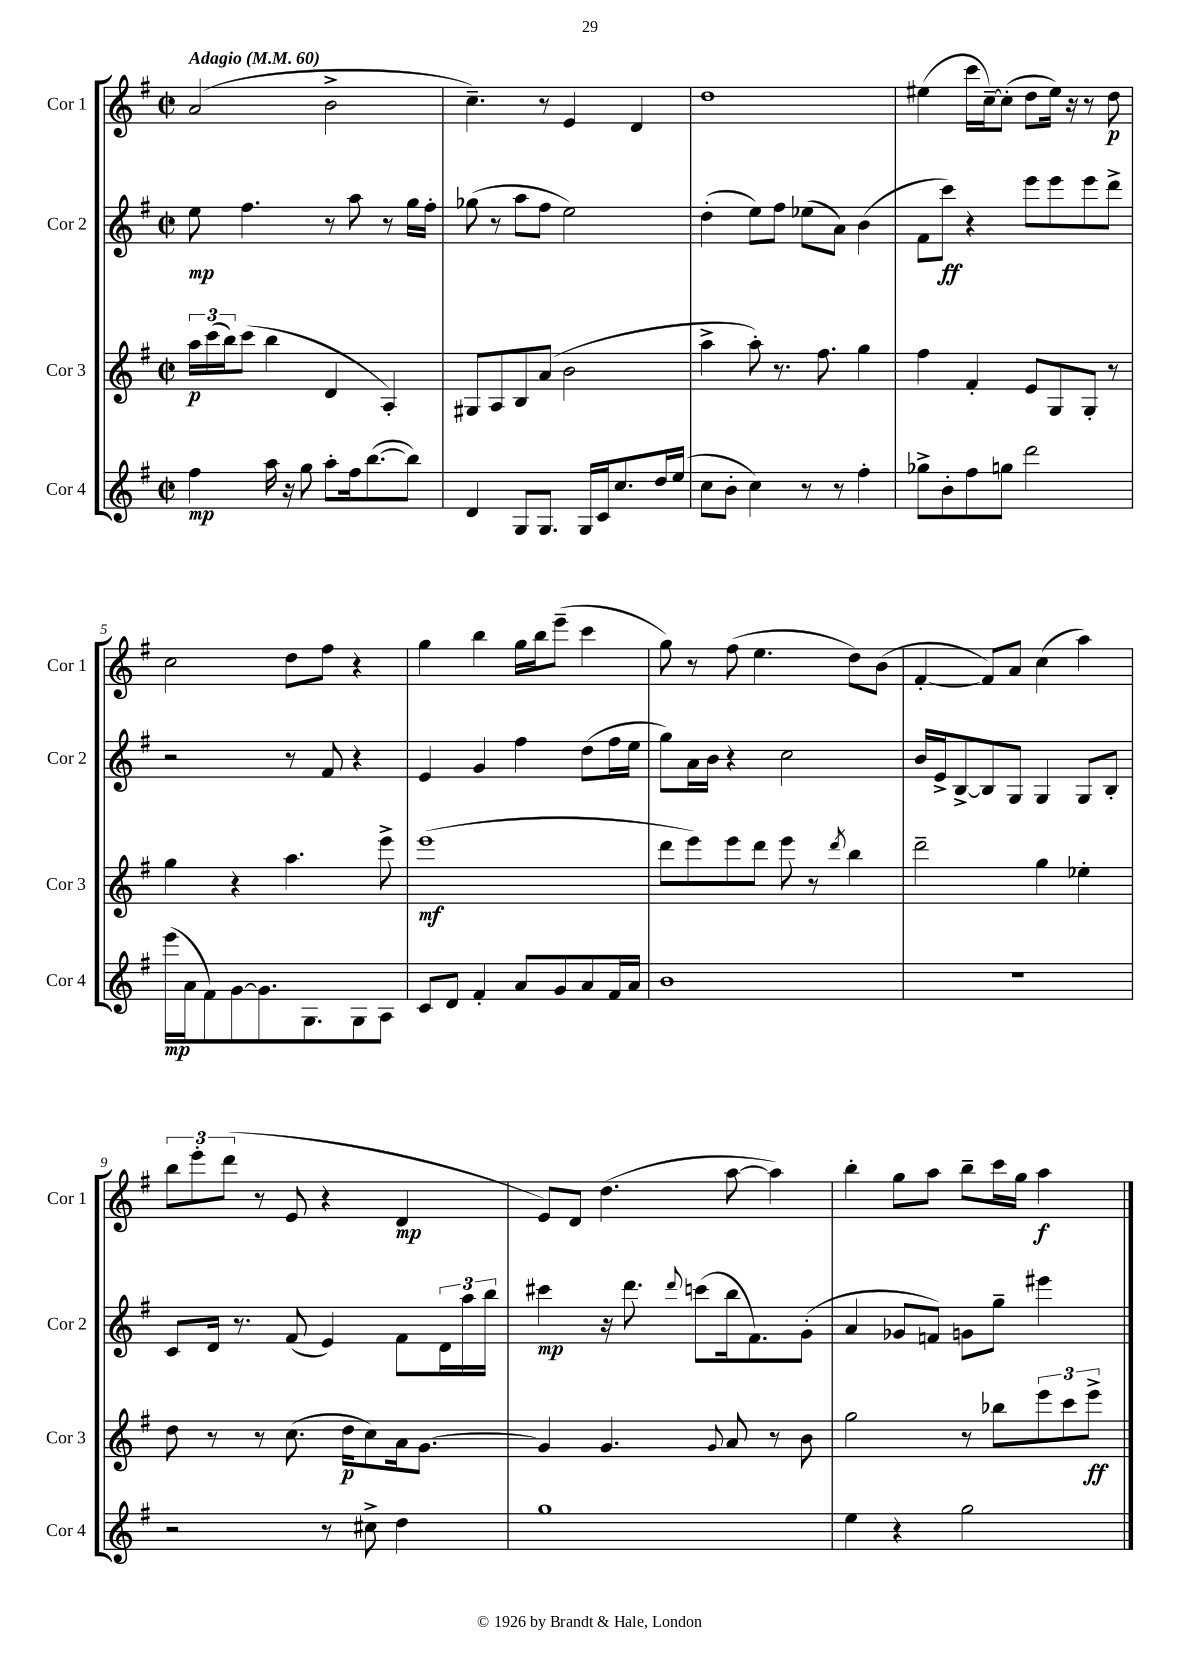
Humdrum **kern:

**kern	**dynam	**kern	**dynam	**kern	**dynam	**kern	**dynam
*part4	*part4	*part3	*part3	*part2	*part2	*part1	*part1
*staff4	*staff4	*staff3	*staff3	*staff2	*staff2	*staff1	*staff1
*I"Cor 4	*	*I"Cor 3	*	*I"Cor 2	*	*I"Cor 1	*
*I'Cor 4	*	*I'Cor 3	*	*I'Cor 2	*	*I'Cor 1	*
*clefG2	*	*clefG2	*	*clefG2	*	*clefG2	*
*k[f#]	*	*k[f#]	*	*k[f#]	*	*k[f#]	*
*M2/2	*	*M2/2	*	*M2/2	*	*M2/2	*
*met(c|)	*	*met(c|)	*	*met(c|)	*	*met(c|)	*
*MM60	*	*MM60	*	*MM60	*	*MM60	*
=1	=1	=1	=1	=1	=1	=1	=1
!	!	!	!	!	!	!LO:TX:a:B:t=Adagio	!
4ff#\	mp	24aa\LL	p	8ee\	mp	(2a/	.
.	.	(24ccc\	.	.	.	.	.
.	.	24bb\J)	.	.	.	.	.
.	.	(8ccc\J	.	4.ff#\	.	.	.
16aa\	.	4bb\	.	.	.	.	.
16r	.	.	.	.	.	.	.
8gg\	.	.	.	.	.	.	.
8aa'\L	.	4d/	.	8r	.	2b^\	.
16ff#\k	.	.	.	8aa\	.	.	.
([8.bb\	.	.	.	.	.	.	.
.	.	4A'/)	.	8r	.	.	.
8bb\J])	.	.	.	16gg\LL	.	.	.
.	.	.	.	16ff#'\JJ	.	.	.
=2	=2	=2	=2	=2	=2	=2	=2
4d/	.	8G#X/L	.	(8gg-X\	.	4.cc~\)	.
.	.	8A/	.	8r	.	.	.
8G/L	.	8B/	.	8aa\L	.	.	.
8.G/J	.	(8a/J	.	8ff#\J	.	8r	.
.	.	2b\	.	2ee\)	.	4e/	.
16G/LL	.	.	.	.	.	.	.
16c/J	.	.	.	.	.	.	.
8.cc/	.	.	.	.	.	.	.
.	.	.	.	.	.	4d/	.
16dd/L	.	.	.	.	.	.	.
(16ee/JJ	.	.	.	.	.	.	.
=3	=3	=3	=3	=3	=3	=3	=3
8cc\L	.	4aa^\	.	(4dd'\	.	1dd	.
8b'\J	.	.	.	.	.	.	.
4cc\)	.	8aa'\)	.	8ee\L)	.	.	.
.	.	8.r	.	8ff#\J	.	.	.
8r	.	.	.	(8ee-X\L	.	.	.
.	.	8.ff#\	.	.	.	.	.
8r	.	.	.	8a\J)	.	.	.
4ff#'\	.	4gg\	.	(4b\	.	.	.
=4	=4	=4	=4	=4	=4	=4	=4
8gg-X^\L	.	4ff#\	.	8f#\L	.	(4ee#X\	.
8b'\	.	.	.	8ccc\J)	ff	.	.
8ff#\	.	4f#'/	.	4r	.	16ccc\LL	.
.	.	.	.	.	.	[16cc~\J)	.
8ggn\J	.	.	.	.	.	(8cc'\J]	.
2ddd\	.	8e/L	.	8eee\L	.	8dd\L	.
.	.	8G/	.	8eee\	.	16ee#\Jk)	.
.	.	.	.	.	.	16r	.
.	.	8G'/J	.	8eee\	.	8r	.
.	.	8r	.	8ddd^\J	.	8dd\	p
!!LO:LB:g=z
=5	=5	=5	=5	=5	=5	=5	=5
(16eee\LL	mp	4gg\	.	2r	.	2cc\	.
16a\J	.	.	.	.	.	.	.
8f#\)	.	.	.	.	.	.	.
[8g\	.	4r	.	.	.	.	.
8.g\]	.	.	.	.	.	.	.
.	.	4.aa\	.	8r	.	8dd\L	.
8.G\	.	.	.	.	.	.	.
.	.	.	.	8f#/	.	8ff#\J	.
8G\	.	.	.	4r	.	4r	.
8A\J	.	8eee^\	.	.	.	.	.
=6	=6	=6	=6	=6	=6	=6	=6
8c/L	.	(1eee	mf	4e/	.	4gg\	.
8d/J	.	.	.	.	.	.	.
4f#'/	.	.	.	4g/	.	4bb\	.
8a/L	.	.	.	4ff#\	.	16gg\LL	.
.	.	.	.	.	.	16bb\J	.
8g/	.	.	.	.	.	(8eee~\J	.
8a/	.	.	.	(8dd\L	.	4ccc\	.
16f#/L	.	.	.	16ff#\L	.	.	.
16a/JJ	.	.	.	16ee\JJ	.	.	.
=7	=7	=7	=7	=7	=7	=7	=7
1b	.	8ddd\L	.	8gg\L)	.	8gg\)	.
.	.	8eee\)	.	16a\L	.	8r	.
.	.	.	.	16b\JJ	.	.	.
.	.	8eee\	.	4r	.	(8ff#\	.
.	.	8ddd\J	.	.	.	4.ee\	.
.	.	8eee\	.	2cc\	.	.	.
.	.	8r	.	.	.	.	.
.	.	8qddd/	.	.	.	.	.
.	.	4bb\	.	.	.	8dd\L)	.
.	.	.	.	.	.	(8b\J	.
=8	=8	=8	=8	=8	=8	=8	=8
1r	.	2ddd~\	.	16b/LL	.	[4f#'/	.
.	.	.	.	16e^/J	.	.	.
.	.	.	.	[8B^/	.	.	.
.	.	.	.	8B/]	.	8f#/L])	.
.	.	.	.	8G/J	.	8a/J	.
.	.	4gg\	.	4G/	.	(4cc\	.
.	.	4ee-X'\	.	8G/L	.	4aa\)	.
.	.	.	.	8B'/J	.	.	.
!!LO:LB:g=z
=9	=9	=9	=9	=9	=9	=9	=9
2r	.	8dd\	.	8c/L	.	12bb\L	.
.	.	.	.	.	.	12eee'\	.
.	.	8r	.	16d/Jk	.	.	.
.	.	.	.	.	.	(12ddd\J	.
.	.	.	.	8.r	.	.	.
.	.	8r	.	.	.	8r	.
.	.	(8.cc\	.	(8f#/	.	8e/	.
8r	.	.	.	4e/)	.	4r	.
.	.	16dd\KL	p	.	.	.	.
8cc#X^\	.	8cc\)	.	.	.	.	.
4dd\	.	16a\k	.	8f#\L	.	4d/	mp
.	.	[8.g\J	.	.	.	.	.
.	.	.	.	24d\L	.	.	.
.	.	.	.	24aa\	.	.	.
.	.	.	.	24bb\JJ	.	.	.
=10	=10	=10	=10	=10	=10	=10	=10
1gg	.	4g/]	.	4ccc#X\	mp	8e/L)	.
.	.	.	.	.	.	8d/J	.
.	.	4.g/	.	16r	.	(4.dd\	.
.	.	.	.	8.ddd\	.	.	.
.	.	.	.	8qqddd/	.	.	.
.	.	.	.	(8cccn\L	.	.	.
.	.	8qqg/	.	.	.	.	.
.	.	8a/	.	16bb\k	.	[8aa\	.
.	.	.	.	8.f#\)	.	.	.
.	.	8r	.	.	.	4aa\])	.
.	.	8b\	.	(8g'\J	.	.	.
=11	=11	=11	=11	=11	=11	=11	=11
4ee\	.	2gg\	.	4a/	.	4bb'\	.
4r	.	.	.	8g-X/L	.	8gg\L	.
.	.	.	.	8fn/J)	.	8aa\J	.
2gg\	.	8r	.	8gn\L	.	8bb~\L	.
.	.	8bb-X\L	.	8gg~\J	.	16ccc\L	.
.	.	.	.	.	.	16gg\JJ	.
.	.	12eee\	.	4eee#X\	.	4aa\	f
.	.	12ccc\	.	.	.	.	.
.	.	12eee^\J	ff	.	.	.	.
==	==	==	==	==	==	==	==
*-	*-	*-	*-	*-	*-	*-	*-
